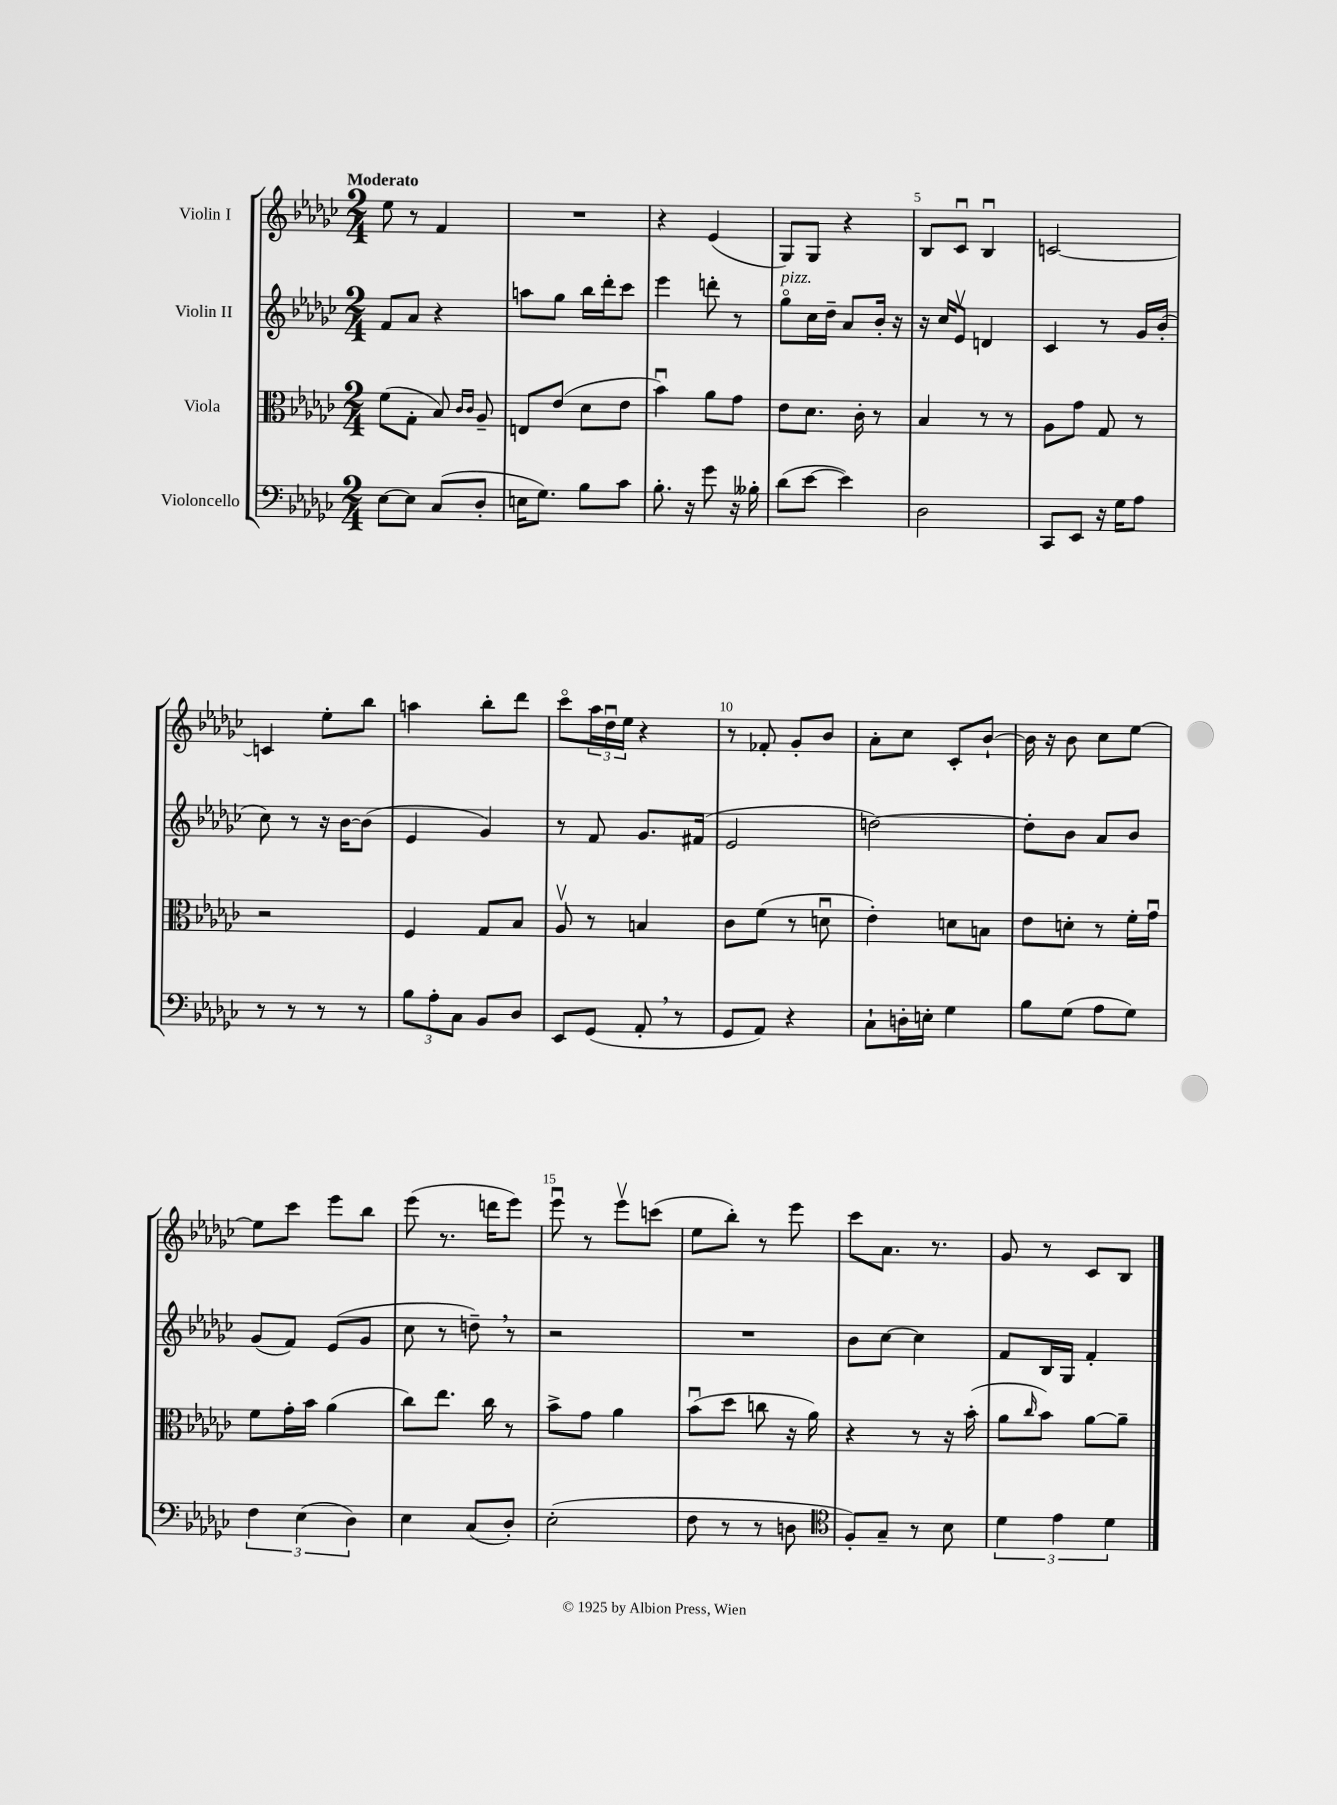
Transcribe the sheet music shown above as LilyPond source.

<<
\new StaffGroup <<
\new Staff = "s0" \with { instrumentName = "Violin I" } {
    \clef treble \key ges \major \numericTimeSignature \time 2/4 \tempo "Moderato"
    ees''8 r8 f'4 |
    R2 |
    r4 ees'4( |
    ges8) ges8 r4 |
    bes8 ces'8\downbow bes4\downbow |
    c'2~ |
    c'4 ees''8-. bes''8 |
    a''4 bes''8-. des'''8 |
    ces'''8\flageolet \tuplet 3/2 { aes''16 des''16\downbow ees''16 } r4 |
    r8 fes'8-. ges'8-. bes'8 |
    aes'8-. ces''8 ces'8-. bes'8~-! |
    bes'16 r16 bes'8 ces''8 ees''8~ |
    ees''8 ces'''8 ees'''8 bes''8 |
    ees'''8( r8. d'''16 ees'''8) |
    ees'''8\downbow r8 ees'''8\upbow c'''8( |
    ees''8 bes''8-.) r8 ees'''8 |
    ces'''8 aes'8. r8. |
    ges'8 r8 ces'8 bes8 \bar "|." |
}
\new Staff = "s1" \with { instrumentName = "Violin II" } {
    \clef treble \key ges \major \numericTimeSignature \time 2/4
    f'8 aes'8 r4 |
    a''8 ges''8 bes''16 des'''16-. ces'''8 |
    ees'''4 d'''8-. r8 |
    ges''8\flageolet^\markup { \italic "pizz." } ces''16 des''16-- aes'8 bes'16-. r16 |
    r16 ces''16 ees'8\upbow d'4 |
    ces'4 r8 ges'16 bes'16-.( |
    ces''8) r8 r16 bes'16~ bes'8( |
    ees'4 ges'4) |
    r8 f'8 ges'8. fis'16( |
    ees'2 |
    d''2~) |
    d''8-. bes'8 aes'8 bes'8 |
    ges'8( f'8) ees'8( ges'8 |
    ces''8 r8 d''8--) \breathe r8 |
    r2 |
    R2 |
    bes'8 ces''8~ ces''4 |
    f'8 bes16 ges16 f'4-. \bar "|." |
}
\new Staff = "s2" \with { instrumentName = "Viola" } {
    \clef alto \key ges \major \numericTimeSignature \time 2/4
    f'8( ges8-. bes8) \grace { ces'16 ces'16 } aes8-- |
    e8 ees'8( des'8 ees'8 |
    bes'4\downbow) aes'8 ges'8 |
    ees'8 des'8. ces'16-. r8 |
    bes4 r8 r8 |
    aes8 ges'8 ges8 r8 |
    r2 |
    f4 ges8 bes8 |
    aes8\upbow r8 b4 |
    ces'8 f'8( r8 d'8\downbow |
    ees'4-.) d'8 b8 |
    ees'8 d'8-. r8 f'16-. ges'16\downbow |
    f'8 ges'16-. bes'16 aes'4( |
    ces''8) ees''8. ces''16 r8 |
    bes'8-> ges'8 aes'4 |
    bes'8\downbow( des''8 c''8 r16 aes'16) |
    r4 r8 r16 bes'16-.( |
    aes'8 \grace { ces''16 } bes'8) aes'8~ aes'8-- \bar "|." |
}
\new Staff = "s3" \with { instrumentName = "Violoncello" } {
    \clef bass \key ges \major \numericTimeSignature \time 2/4
    ees8~ ees8 ces8( des8-. |
    e16 ges8.) bes8 ces'8 |
    bes8.-. r16 ges'8 r16 beses16-. |
    des'8( ees'8~ ees'4) |
    des2 |
    ces,8 ees,8 r16 ges16 aes8 |
    r8 r8 r8 r8 |
    \tuplet 3/2 { bes8 aes8-. ces8 } bes,8 des8 |
    ees,8 ges,8( aes,8-. \breathe r8 |
    ges,8 aes,8) r4 |
    ces8-! d16-. e16-. ges4 |
    bes8 ges8( aes8 ges8) |
    \tuplet 3/2 { f4 ees4( des4) } |
    ees4 ces8( des8-.) |
    ees2-.( |
    f8 r8 r8 d8 |
    \clef tenor f8-.) ges8-- r8 bes8 |
    \tuplet 3/2 { des'4 ees'4 des'4 } \bar "|." |
}
>>
>>
\layout { \context { \Score \override BarNumber.break-visibility = ##(#f #t #t) barNumberVisibility = #(every-nth-bar-number-visible 5) } }
